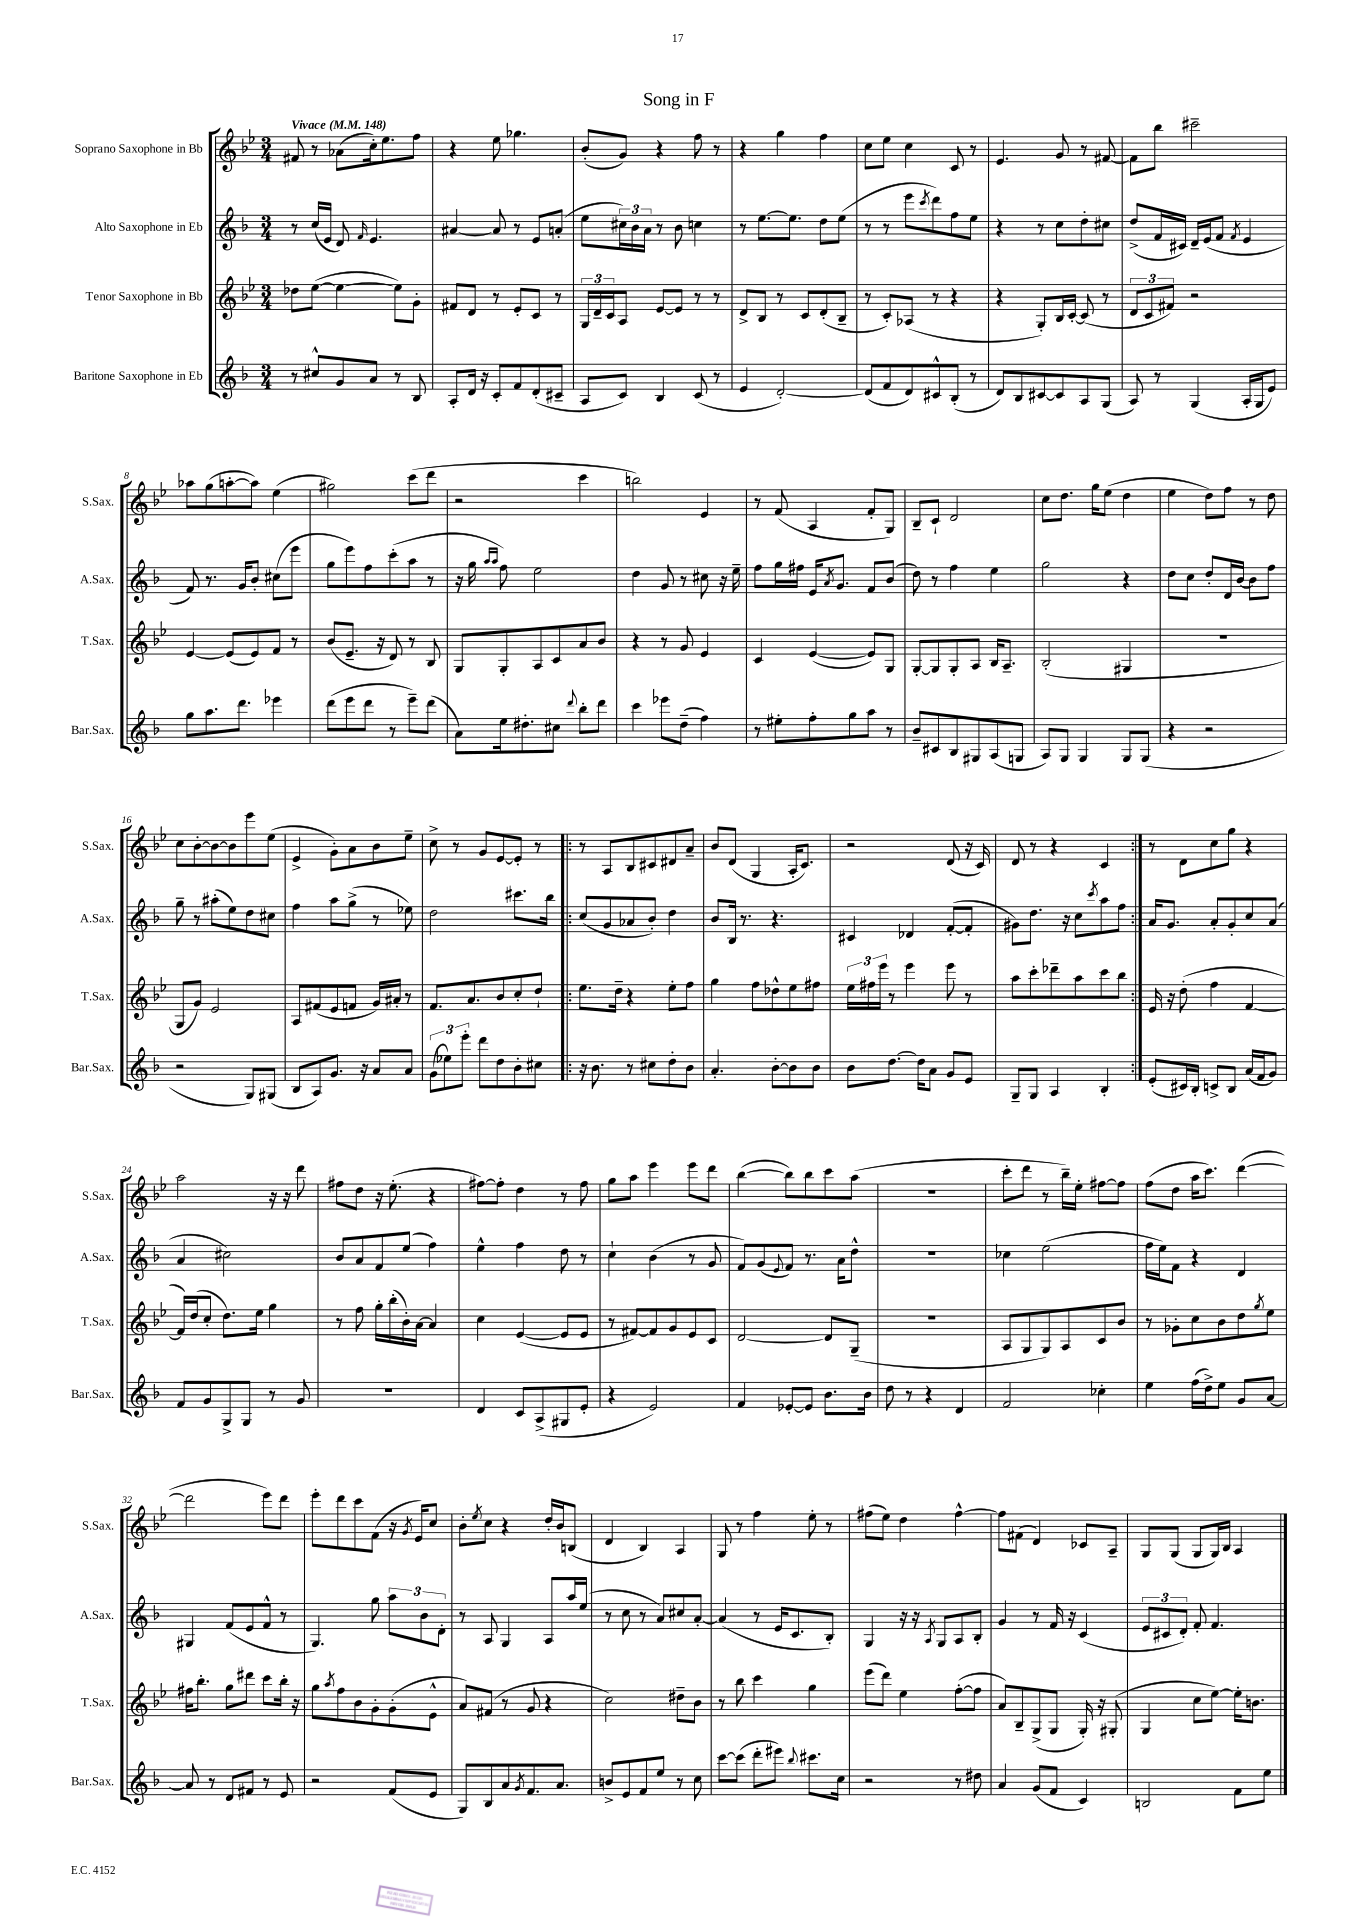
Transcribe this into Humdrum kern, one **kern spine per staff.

**kern	**kern	**kern	**kern
*staff4	*staff3	*staff2	*staff1
*clefG2	*clefG2	*clefG2	*clefG2
*k[b-]	*k[b-e-]	*k[b-]	*k[b-e-]
*M3/4	*M3/4	*M3/4	*M3/4
*MM148	*MM148	*MM148	*MM148
8r	8dd-	8r	8f#
8cc#^^	([8ee-	(16cc	8r
.	.	16e	.
8g	4ee-_	8d)	(8a-
.	.	16qqf	.
8a	.	4.e	16cc')
.	.	.	8.ee-
8r	8ee-])	.	.
8B-	8g'	.	8ff
=	=	=	=
8A'	8f#	[4a#	4r
16d	8d	.	.
16r	.	.	.
8c'	8r	8a#]	8ee-
8f	8e-'	8r	4.gg-
(8d'	8c	8e	.
8c#~	8r	(8a'	.
=	=	=	=
8A	24G	8ee	(8b-'
.	24d~	.	.
.	24c	.	.
8c)	8A	24cc#)	8g)
.	.	24b-	.
.	.	24a	.
4B-	[8e-	8r	4r
.	8e-]	8b-	.
(8c	8r	4cc	8ff
8r	8r	.	8r
=	=	=	=
4e	8d^	8r	4r
.	8B-	[8.ee	.
[2d')	8r	.	4gg
.	.	8.ee]	.
.	8c	.	.
.	(8d'	8dd	4ff
.	8B-~	(8ee	.
=	=	=	=
(8d]	8r	8r	8cc
8f	8c')	8r	8ee-
8d)	(8A-	8eee	4cc
.	.	8qccc	.
8c#^^	8r	8ddd)	.
(8B-'	4r	8ff	8c
8r	.	8ee	8r
=	=	=	=
8d)	4r	4r	4.e-
8B-	.	.	.
[8c#	8G')	8r	.
8c#]	16B-	8cc	8g
.	[16c'	.	.
8A	(8c]	8dd'	8r
(8G	8r	8cc#	[8f#
=	=	=	=
8A)	12d	(8dd^	8f#]
.	12c	.	.
8r	.	16f	8bb-
.	12f#)	.	.
.	.	16c#)	.
(4G	2r	16d~	2ccc#~
.	.	(16e	.
.	.	8f	.
.	.	8qf	.
16A'	.	4e	.
16G	.	.	.
8e)	.	.	.
=	=	=	=
8gg	[4e-	8f)	8aa-
8.aa	.	8.r	(8gg
.	(8e-]	.	[8aa'
8.ddd	.	16g	.
.	8e-)	8b-'	8aa])
4eee-	8f	(8cc#	(4ee-
.	8r	8eee	.
=	=	=	=
(8ddd	(8b-	8gg	2gg#)
8eee	8.e-~	8eee)	.
8ddd	.	8ff	.
.	16r	.	.
8r	8d)	(8ccc'	.
8eee~)	8r	8aa	(8ccc
(8ddd	8B-	8r	8ddd
=	=	=	=
8a)	8G	16r	2r
.	.	16gg	.
.	.	16qqaa	.
.	.	16qqaa	.
16ee	8G'	8ff)	.
8.dd#'	.	.	.
.	8A	2ee	.
8cc#	8c	.	.
8qqddd	.	.	.
8bb-'	8a	.	4ccc
8ddd	8b-	.	.
=	=	=	=
4ccc	4r	4dd	2bb)
8eee-	8r	8g	.
(8dd~	8g	8r	.
4ff)	4e-	8cc#	4e-
.	.	16r	.
.	.	16ee~	.
=	=	=	=
8r	4c	8ff	8r
8ee#'	.	16gg	(8f
.	.	16ff#	.
8ff'	([4e-	16e	4A
.	.	8qa	.
.	.	8.g	.
8gg	.	.	.
8aa	8e-])	8f	8f'
8r	8G	(8b-	8G)
=	=	=	=
8b-~	[8G'	8dd)	8B-~
8c#	8G]	8r	8c`
8B-	8G'	4ff	2d
8G#	8A	.	.
(8A	16B-	4ee	.
.	8.A~	.	.
8G	.	.	.
=	=	=	=
8A)	(2B-'	2gg	8cc
8G	.	.	8.dd
4G	.	.	.
.	.	.	16gg
.	.	.	(8ee-
8G	4G#	4r	4dd
(8G	.	.	.
=	=	=	=
4r	2.r	8dd	4ee-
.	.	8cc	.
2r	.	8dd'	8dd)
.	.	16d	8ff
.	.	[16b-	.
.	.	8b-]	8r
.	.	8ff	8dd
=	=	=	=
2r	8G	8gg~	8cc
.	8g)	8r	[8b-'
.	2e-	(8aa#'	8b-_
.	.	8ee)	8b-]
8G)	.	8dd	8eee-
(8G#	.	8cc#	(8ee-
=	=	=	=
8B-	8A	4ff	4e-^
8A)	(8f#	.	.
8.g	8e-	8aa	8g')
.	8f	(8gg^	8a
16r	.	.	.
8a	16g)	8r	8b-
.	16a#'	.	.
8a	8r	8ee-)	8ee-~
=	=	=	=
(12g	8.f	2dd	8cc^
12ee-)	.	.	.
.	.	.	8r
12eee'	.	.	.
.	8.a	.	.
8ddd	.	.	8g
8dd	8b-	.	[8e-
8b-'	8cc'	8.ccc#	8e-']
8cc#	8dd`	.	8r
.	.	16bb-	.
=!|:	=!|:	=!|:	=!|:
16r	8.ee-	(8cc	8r
8.b-	.	.	.
.	.	8g	8A
.	16dd~	.	.
8r	4r	8a-	8B-
8cc#	.	8b-')	8c#
8dd'	8ee-'	4dd	8d#
8b-	8ff	.	8a~
=	=	=	=
4.a'	4gg	8b-	8b-
.	.	16B-	(8d
.	.	8.r	.
.	8ff	.	4G
[8b-'	8dd-^^	4.r	.
8b-]	8ee-	.	16A'
.	.	.	8.c)
8b-	8ff#	.	.
=	=	=	=
8b-	24ee-	4c#	2r
.	24ff#	.	.
.	24eee-	.	.
[8.dd	8r	.	.
.	4eee-	4d-	.
16dd]	.	.	.
8a	.	.	.
8g	8eee-	([8f'	(8d
8e	8r	8f']	16r
.	.	.	16c)
=	=	=	=
8G~	8aa	8g#)	8d
8G	8ccc'	8.dd	8r
4A	8ddd-~	.	4r
.	.	16r	.
.	8aa	8cc	.
.	.	8qccc	.
4B-'	8ccc	8aa	4c
.	8bb-	8ff	.
=:|!	=:|!	=:|!	=:|!
(8e'	16e-	16a	8r
.	16r	8.g	.
16c#)	(8dd'	.	8d
16B-'	.	.	.
8c^	4ff	8a'	8cc
8B-	.	8g'	8gg
(16a	[4f	8cc	4r
16f	.	.	.
8g)	.	(8a	.
=	=	=	=
8f	16f])	4a	2aa
.	(16dd	.	.
8g	8cc'	.	.
8G^	8.dd)	2cc#)	.
8G	.	.	.
.	16ee-	.	.
8r	4gg	.	16r
.	.	.	16r
8g	.	.	8ddd
=	=	=	=
2.r	8r	8b-	8ff#
.	8ff	8a	8dd
.	16gg'	8f	16r
.	(16bb-'	.	(8.ee-'
.	16b-')	(8ee	.
.	[16a	.	.
.	4a]	4ff)	4r
=	=	=	=
4d	4cc	4ee^^	[8ff#)
.	.	.	8ff#']
8c	([4e-	4ff	4dd
(8A^	.	.	.
8G#	8e-]	8dd	8r
8e'	8e-	8r	8ff#
=	=	=	=
4r	8r	4cc`	8gg
.	[8f#)	.	8aa
2e)	8f#]	(4b-	4eee-
.	8g	.	.
.	8e-	8r	8eee-
.	8c	8g	8ddd
=	=	=	=
4f	[2d	8f)	([4bb-
.	.	(8g	.
.	.	8qqe	.
[8e-'	.	8f)	8bb-])
8e-]	.	8.r	8bb-
8.b-	8d]	.	8ccc
.	.	16a	.
.	(8G~	8dd^^	(8aa
16b-	.	.	.
=	=	=	=
8dd	2.r	2.r	2.r
8r	.	.	.
4r	.	.	.
4d	.	.	.
=	=	=	=
2f	8A	4cc-	8ccc'
.	8G	.	8ddd
.	8G)	(2ee	8r
.	8A	.	16bb-~)
.	.	.	16ee-'
4cc-'	8c	.	[8ff#
.	8b-	.	8ff#]
=	=	=	=
4ee	8r	16ff	(8ff
.	.	16ee)	.
.	8g-'	8f	8dd
(16ff	8cc	4r	16aa
16dd^)	.	.	8.ccc)
8ee	8b-	.	.
8g	8dd	4d	([4ddd
.	8qgg	.	.
[8a	8ee-	.	.
=	=	=	=
8a]	16ff#	4G#	2ddd]
.	8.bb-'	.	.
8r	.	.	.
8d	8gg	(8f	.
8f#	8ddd#	8e	.
8r	8ccc	8f^^	8eee-)
8e	16bb-'	8r	8ddd
.	16r	.	.
=	=	=	=
2r	8gg	4.G)	8eee-'
.	8qaa	.	.
.	8ff	.	8ddd
.	8b-	.	8ccc
.	8g'	8gg	(8f
(8f	(8g'	12aa	16r
.	.	.	8qg
.	.	.	16e-)
.	.	12b-	.
8e	8e-^^	.	8cc
.	.	12d'	.
=	=	=	=
8G)	8a)	8r	8b-'
.	.	.	8qee-
8B-	(8f#	8A	8cc
8a	8r	4G	4r
8qg	.	.	.
8.f	8g	.	.
.	4r	8A	16dd'
8.a	.	.	16b-
.	.	16aa	(8B
.	.	(16ee	.
=	=	=	=
8b^	2cc)	8r	4d
8e	.	8cc	.
8f	.	8r	4B-)
8ee	.	8a)	.
8r	8dd#~	8cc#	4A
8cc	8b-	[8a'	.
=	=	=	=
[8ccc	8r	(4a]	8G
(8ccc]	8bb-	.	8r
8ddd'	4ccc	8r	4ff
8eee#)	.	16e	.
.	.	8.c	.
8qqbb-	.	.	.
8.ccc#	4gg	.	8ee-'
.	.	8B-')	8r
16cc	.	.	.
=	=	=	=
2r	(8eee-	4G	(8ff#
.	8ddd)	.	8ee-)
.	4ee-	16r	4dd
.	.	16r	.
.	.	8qA	.
.	.	8G	.
8r	([8ff'	8A	[4ff#^^
8dd#	8ff]	8B-'	.
=	=	=	=
4a	8a)	4g	8ff#]
.	8B-~	.	(8f#
(8g	(8G^	8r	4d)
8f	8G	16f	.
.	.	16r	.
4c)	16G')	(4c	8c-
.	16r	.	.
.	(8G#'	.	8A~
=	=	=	=
2B	4G	12e	8G
.	.	12c#	.
.	.	.	(8G
.	.	12d')	.
.	8cc	8f'	8G
.	[8ee-)	4.f	16G)
.	.	.	16B-
8f	16ee-']	.	4A
.	8.b	.	.
8ee	.	.	.
==	==	==	==
*-	*-	*-	*-
